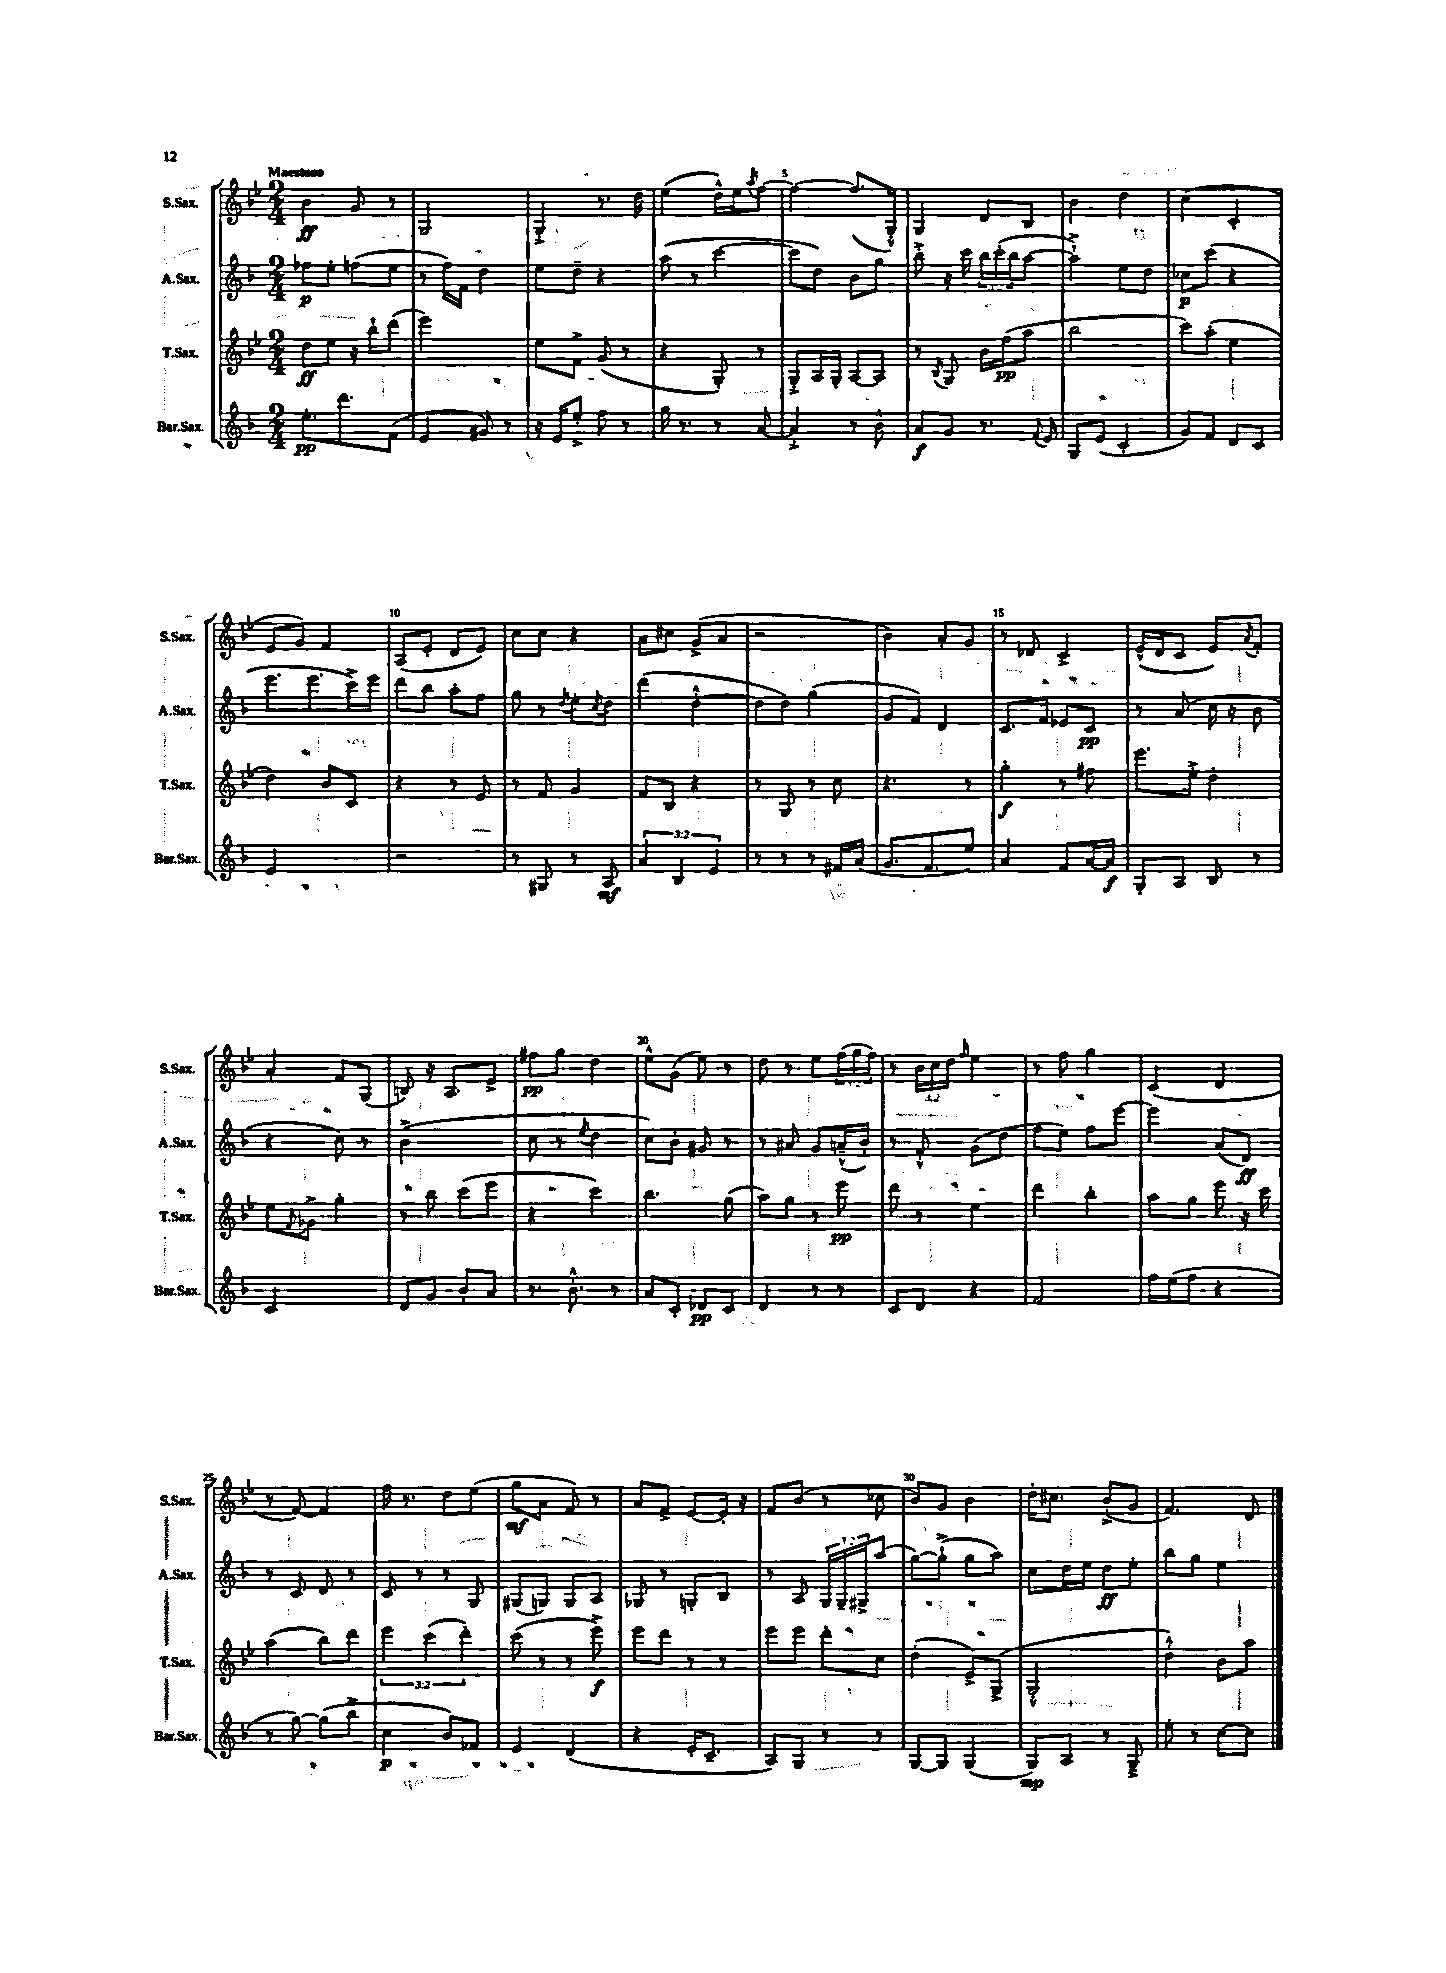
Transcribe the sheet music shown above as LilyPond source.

<<
\new StaffGroup <<
\new Staff = "s0" \with { instrumentName = "S.Sax." shortInstrumentName = "S.Sax." } {
    \clef treble \key bes \major \numericTimeSignature \time 2/4 \override Staff.TupletNumber.text = #tuplet-number::calc-fraction-text \tempo "Maestoso"
    bes'4\ff g'8 r8 |
    g2 |
    g4-.-> r8. d''16 |
    ees''4( d''16-^) ees''16 \acciaccatura { a''8 } f''8~ |
    f''4~ f''8.( g16-.-^) |
    g4 d'8 bes8 |
    bes'4 d''4 |
    c''4( c'4-. |
    ees'8 g'8) f'4 |
    a8( ees'8-. d'8 ees'8) |
    c''8 c''8 r4 |
    a'8 cis''8 g'8->( a'8 |
    r2 |
    bes'4) a'8-. g'8 |
    r8 des'8 c'4-> |
    ees'16-^( d'16 c'8 ees'8) \acciaccatura { a'8 } f'8-. |
    a'4-. f'8 g8( |
    b8) r16 a8. ees'8-> |
    fis''8\pp g''8 d''4 |
    ees''8-^ g'8( ees''8) r8 |
    d''8 r8 ees''8 \tuplet 3/2 { f''16( g''16 f''16) } |
    r8 \tuplet 3/2 { bes'16 c''16 d''16 } \grace { f''16 } ees''4 |
    r8 f''8 g''4 |
    c'4( d'4 |
    r8 f'8~) f'4 |
    f''16 r8. d''8 ees''8( |
    g''8\mf a'8 f'8) r8 |
    a'8 f'8-> ees'8~ ees'16-. r16 |
    f'8 bes'8( r8 ces''8 |
    bes'8) g'8 bes'4 |
    d''16-. cis''8. bes'8-.->( g'8 |
    f'4.) d'8 \bar "|." |
}
\new Staff = "s1" \with { instrumentName = "A.Sax." shortInstrumentName = "A.Sax." } {
    \clef treble \key f \major \numericTimeSignature \time 2/4 \override Staff.TupletNumber.text = #tuplet-number::calc-fraction-text
    fes''8\p e''8-. f''8( e''8 |
    r8 f''16) f'16 d''4 |
    e''8 d''8-- r4 |
    a''8( r8 c'''4~ |
    c'''8 d''8) bes'8 g''8 |
    bes''8-.-> r16 c'''16 \tuplet 3/2 { bes''16 c'''16-.( bes''16 } a''8~ |
    a''4-!->) e''8 d''8 |
    ces''8\p c'''8( r4 |
    e'''8. e'''8. c'''16->) e'''16 |
    d'''8 bes''8 a''8-. f''8 |
    g''8 r8 \acciaccatura { d''8 } e''8-. \acciaccatura { c''8 } d''8 |
    d'''4( d''4~-.-^ |
    d''8 d''8) g''4( |
    g'8 f'8) d'4 |
    c'8. f'16 ees'8 c'8\pp |
    r8 a'8( c''16 r16 bes'8 |
    r4 c''8) r8 |
    bes'2->( |
    c''8 r8 \acciaccatura { e''8 } d''4 |
    c''8) bes'8-. gis'8 r8 |
    r8 ais'8 g'8 a'16---^( bes'16-.) |
    r8 f'8-.-^ g'8( d''8 |
    f''8 e''8) f''8 e'''8~ |
    e'''4 a'8( d'8\ff) |
    r8 c'8 d'8 r8 |
    c'8 r8 r8 g8 |
    gis8( g8) g8 a8 |
    ges8 r8 g8-. bes8 |
    r8 a8 \tuplet 3/2 { g16 g16-- gis16-> } a''8( |
    g''8~) g''8-!->( g''8 a''8) |
    c''8 d''16 e''16 d''8\ff e''8-. |
    bes''8 g''8 e''4 \bar "|." |
}
\new Staff = "s2" \with { instrumentName = "T.Sax." shortInstrumentName = "T.Sax." } {
    \clef treble \key bes \major \numericTimeSignature \time 2/4 \override Staff.TupletNumber.text = #tuplet-number::calc-fraction-text
    d''8\ff ees''8 r16 bes''16-! d'''8( |
    ees'''2) |
    ees''8 f'8-> g'8( r8 |
    r4 g8-.) r8 |
    g8-.-> a16 g16-. a8~ a8 |
    r8 \acciaccatura { bes8 } g8 bes'16 f''16\pp( a''8 |
    bes''2 |
    c'''8) a''8-.( ees''4 |
    d''4) bes'8 c'8 |
    r4 r8 ees'8 |
    r8 f'8 g'4 |
    f'8 bes8 r4 |
    r8 g8 r8 c''8 |
    r4. r8 |
    g''4-.\f r8 fis''8 |
    ees'''8. ees''16-.-> d''4-. |
    ees''8 \appoggiatura { f'8 } ges'8-> g''4-. |
    r8 bes''8 c'''8( ees'''8 |
    r4 c'''4) |
    bes''4. g''8( |
    a''8) g''8 r8 ees'''8\pp |
    d'''8 r8 ees''4 |
    d'''4 bes''4-. |
    a''8 g''8 ees'''8 r16 c'''16 |
    a''4( bes''8) d'''8 |
    \tuplet 3/2 { ees'''4 c'''4( d'''4-.) } |
    c'''8( r8 r8 ees'''8->\f) |
    ees'''8 d'''8 r8 r8 |
    ees'''8 ees'''8 d'''8-. c''8 |
    d''4-.( ees'8->) g8->( |
    g2-.-^ |
    d''4-.-^) bes'8 a''8 \bar "|." |
}
\new Staff = "s3" \with { instrumentName = "Bar.Sax." shortInstrumentName = "Bar.Sax." } {
    \clef treble \key f \major \numericTimeSignature \time 2/4 \override Staff.TupletNumber.text = #tuplet-number::calc-fraction-text
    e''8.-.\pp d'''8. f'8( |
    e'4 gis'8) r8 |
    r16 e'16 e''8-.-> f''8 r8 |
    g''16 r8. r8 a'8~ |
    a'4-.-> r8 bes'8-^ |
    a'8\f g'8 r8. \appoggiatura { f'8 } e'16 |
    g8 e'8( c'4-. |
    g'8) f'8 d'8 c'8 |
    e'2 |
    r2 |
    r8 gis8 r8 a8\mf |
    \tuplet 3/2 { a'4 bes4 e'4 } |
    r8 r8 r8 fis'16 a'16( |
    g'8. f'8. e''8) |
    a'4 f'8 a'16~ a'16\f |
    g8-. a8 bes8 r8 |
    c'2 |
    d'8 g'8 bes'8-. a'8 |
    r8. bes'8.-.-^ r8 |
    a'8 c'8-. des'8\pp c'8 |
    d'4 r8 r8 |
    c'8 d'8 r4 |
    f'2 |
    f''16 e''16( f''8 r4 |
    r8 g''8~) g''8( bes''8-> |
    c''4\p bes'8) fes'8 |
    e'4 d'4( |
    r4 e'16-. c'8.-- |
    a8) g8 r8 r8 |
    g8~ g8 g4( |
    g8\mp) a8 r8 g8---> |
    e''8-. r8 c''8~ c''8 \bar "|." |
}
>>
>>
\layout { \context { \Score \override BarNumber.break-visibility = ##(#f #t #t) barNumberVisibility = #(every-nth-bar-number-visible 5) } }
